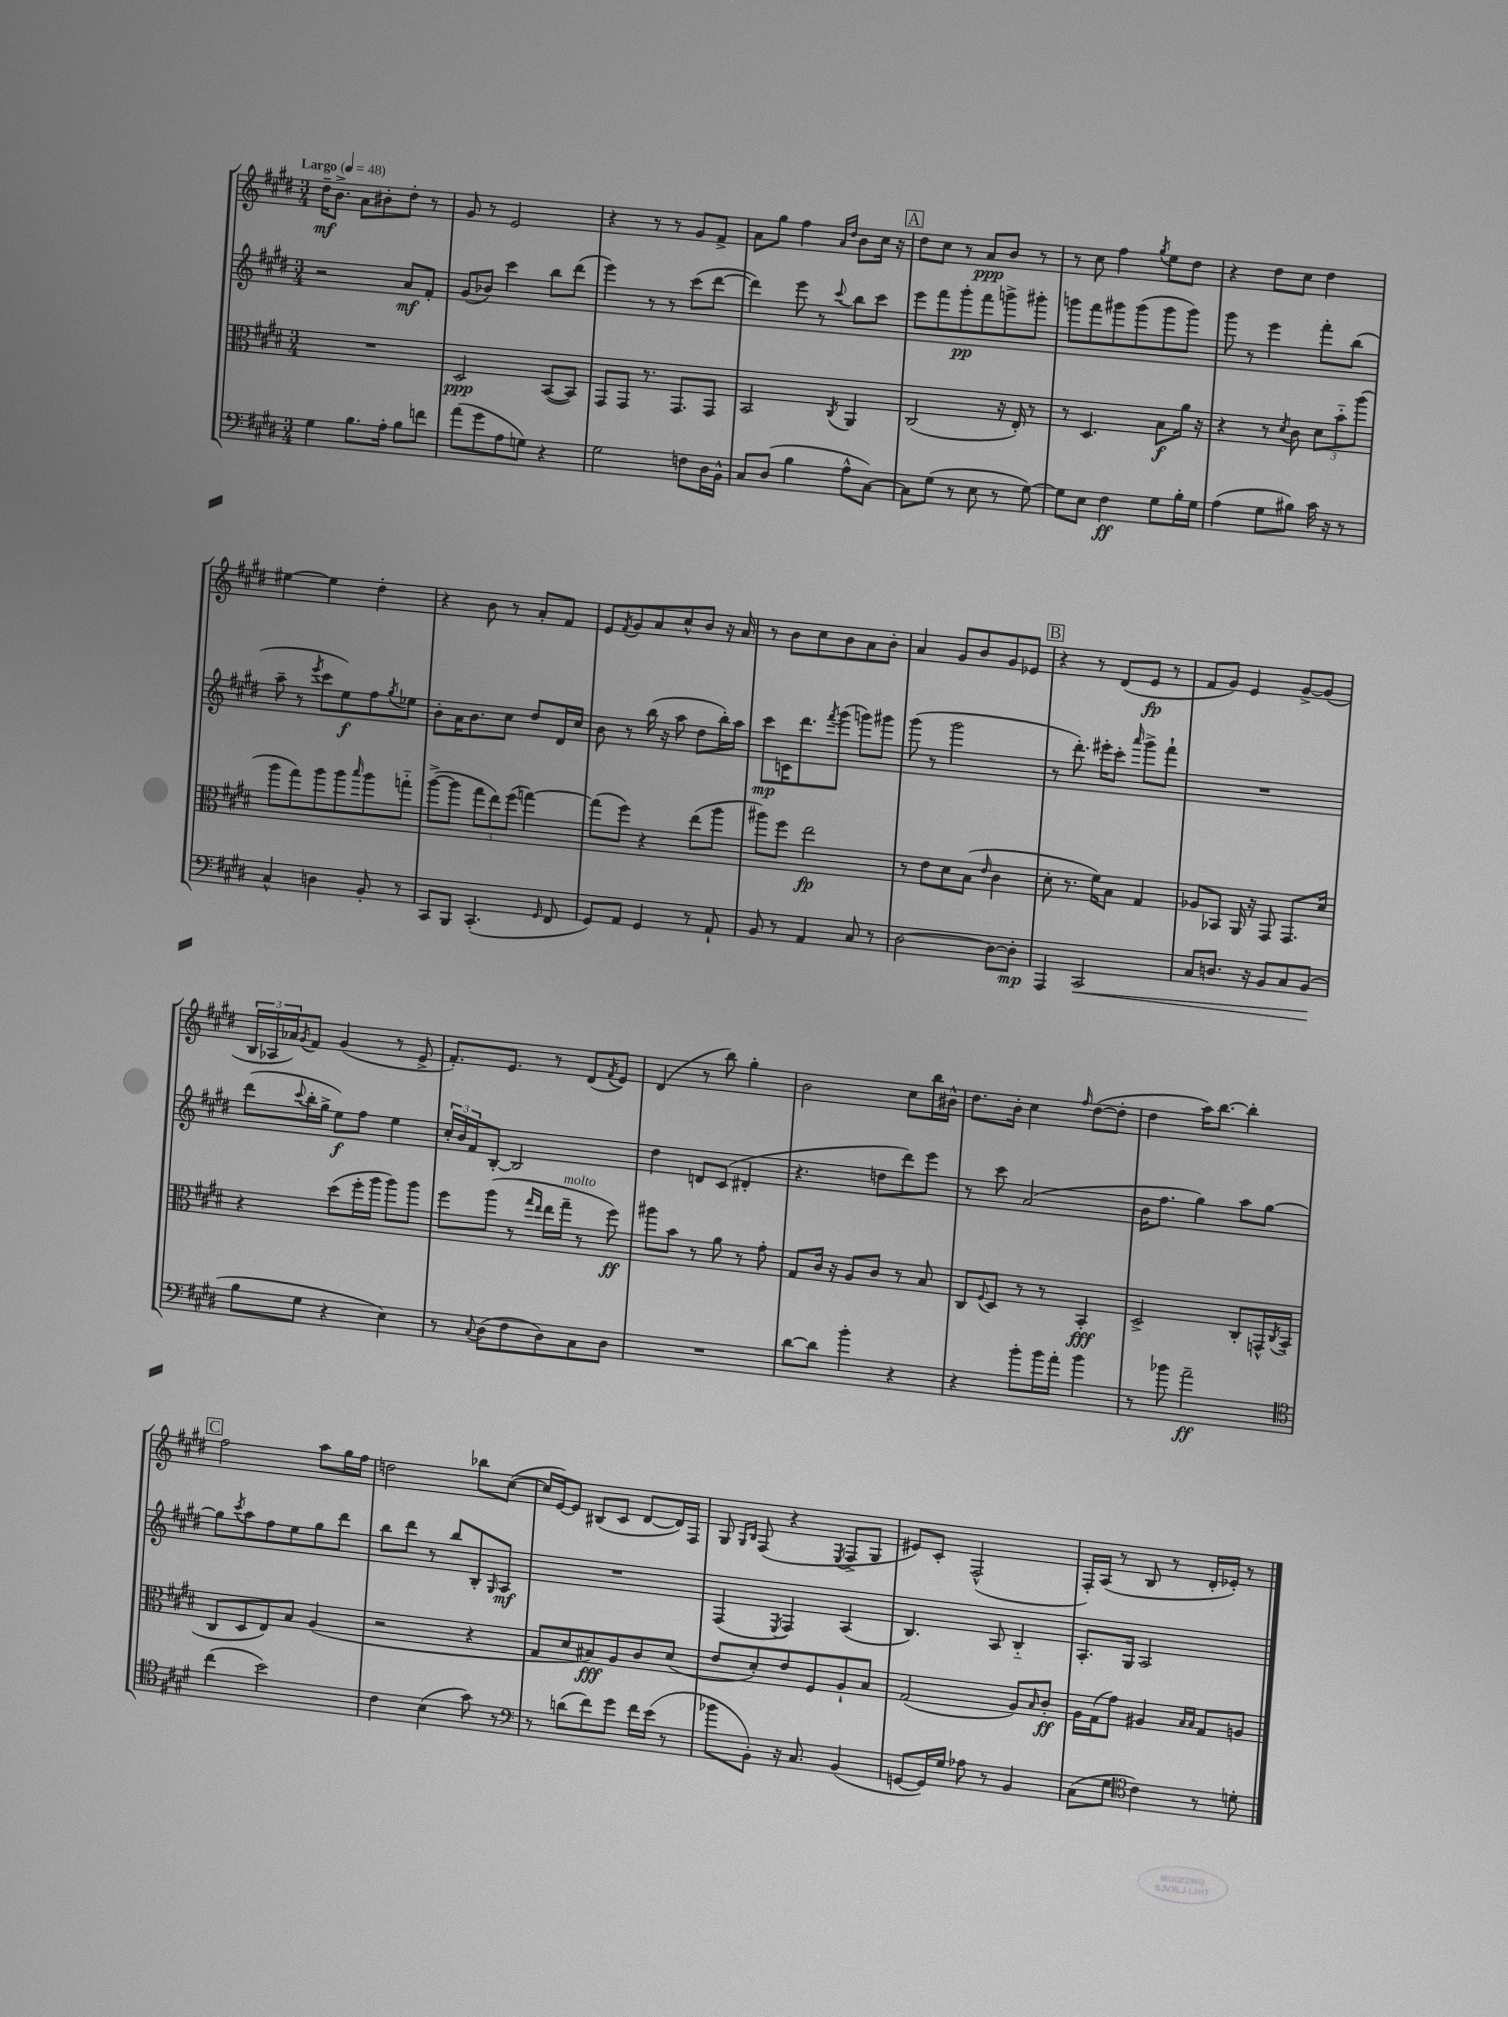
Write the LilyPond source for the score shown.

<<
\new StaffGroup <<
\new Staff = "s0" {
    \clef treble \key e \major \numericTimeSignature \time 3/4 \tempo "Largo" 4 = 48
    dis''16--\mf b'8.-> a'8 bis'8-. dis''8-. r8 |
    gis'8 r8 e'2 |
    r4 r8 r8 gis'8 fis'8-> |
    a'8 gis''8 fis''4 \grace { a'16 dis''16 } b'8 cis''16 r16 |
    \mark \markup { \box "A" } dis''8 cis''8 r8 a'8\ppp b'8 r8 |
    r8 cis''8 fis''4 \acciaccatura { gis''8 } e''8 dis''8 |
    r4 dis''8 cis''8 dis''4 |
    eis''4~ eis''4 dis''4-. |
    r4 b'8 r8 a'8-. fis'8 |
    e'8 \acciaccatura { fis'8 } gis'8 a'8 cis''8-^ b'8 r16 a'16 |
    r8 b'8 cis''8 b'8 a'8 b'8-. |
    a'4 gis'8 b'8 gis'8 ees'8 |
    \mark \markup { \box "B" } r4 r8 dis'8( e'8\fp r8 |
    fis'8 gis'8) e'4 gis'8~-> gis'8( |
    \tuplet 3/2 { b16 aes16 aes'16) } \acciaccatura { gis'8 } fis'8 gis'4( r8 e'8-> |
    fis'8.-.) e'8. r8 dis'8( \acciaccatura { fis'8 } e'8) |
    dis'4( r8 b''8) gis''4-. |
    b'2 cis''8 b''16 bis'16-^ |
    dis''8. b'16-. cis''4 \grace { fis''16 } dis''8~( dis''8-. |
    dis''4 a''16) b''8.~ b''4-. |
    \mark \markup { \box "C" } fis''2 a''8 gis''16 fis''16 |
    d''2 bes''8 cis''8~( |
    cis''16 e'16~) e'8 bis8( cis'8 dis'8~ dis'16) fis16 |
    gis8 \grace { gis16 b16 } fis8( r4 \acciaccatura { e8 } fis8-> gis8 |
    eis'8) cis'8-. fis2-^( |
    fis16-.) a16( r8 b8 r8 dis'16-. ees'16-.) r8 \bar "|." |
}
\new Staff = "s1" {
    \clef treble \key e \major \numericTimeSignature \time 3/4
    r2 a'8\mf fis'8-. |
    gis'8( bes'8) cis'''4 b''8 dis'''8( |
    e'''4) r8 r8 cis'''8( dis'''8~ |
    dis'''4) e'''8 r8 \appoggiatura { cis'''8 } b''8 cis'''8 |
    \mark \markup { \box "A" } e'''8 fis'''8 gis'''8-.\pp fis'''8 g'''8-> gis'''8-. |
    g'''8 fis'''8 gis'''8 gis'''8( gis'''8 gis'''8) |
    gis'''8 r8 e'''4 fis'''8-. b''8( |
    a''8-- r8 \acciaccatura { e'''8 } cis'''8 e''8\f) fis''8 \acciaccatura { gis''8 } ees''8 |
    b'8-. a'16 b'8. cis''8 dis''8 dis'16 cis''16 |
    b'8 r8 b''16( r16 a''8 dis''8 b''16-.) a''16 |
    cis'''8\mp c'16 dis'''8. \acciaccatura { fis'''8 } gis'''8( g'''8) gis'''8 |
    gis'''8( r8 gis'''2 |
    \mark \markup { \box "B" } r8 dis'''8.-.) eis'''16-. cis'''8-. \grace { a'''16 } gis'''8-> fis'''8-! |
    R2. |
    dis'''8( \appoggiatura { cis'''8 } b''16-. gis''16-> e''8\f) fis''8 e''4 |
    \tuplet 3/2 { cis''16-. b'16 fis'16 } b8~-. b2 |
    dis''4 d'8 cis'8( dis'4-. |
    r4. d''8 dis'''8) e'''8 |
    r8 cis'''8 a'2( |
    b'16 fis''8. gis''4) a''8 gis''8~ |
    \mark \markup { \box "C" } gis''8 \acciaccatura { cis'''8 } a''8 fis''8 e''8 gis''8 dis'''8 |
    b''8 dis'''8 r8 b''8 b8-. \grace { gis16 } a8\mf |
    R2. |
    fis4( \acciaccatura { e8 } fis4) a4( |
    b4.) a8 b4-_ |
    a8.-. gis16 a2 \bar "|." |
}
\new Staff = "s2" {
    \clef alto \key e \major \numericTimeSignature \time 3/4
    R2. |
    dis2\ppp b,8~( b,8) |
    gis,8 gis,8 r8. gis,8. gis,8 |
    b,2 \acciaccatura { cis8 } a,4 |
    \mark \markup { \box "A" } cis2( r16 e16-.) r8 |
    r8 dis4. b8\f a'16 r16 |
    r4 r8 \acciaccatura { dis'8 } cis'8 \tuplet 3/2 { dis'8 b'8-_ a''8( } |
    a''8 gis''8) a''8 a''8 \grace { b''16 } a''8 g''8-_ |
    a''8~->( a''8 \tuplet 3/2 { gis''8 e''8) fis''8( } g''4~) |
    g''8( fis''8) r4 e''8( a''8 |
    ais''8) fis''8 e''2\fp |
    r8 e'8 dis'8 b8( \grace { e'16 } cis'4 |
    \mark \markup { \box "B" } dis'8-. r8. fis'16) b8 gis4 |
    aes8 bes,8 a,16 r16 gis,8 gis,8. dis'16 |
    r4 dis''8( fis''16-. a''16 a''8) a''8 |
    fis''8 a''8( r8 \grace { gis''16 e''16 } e''16 gis''16--^\markup { \italic "molto" } r8 fis''8\ff) |
    ais''8 b'8 r8 a'8 r8 gis'8-. |
    gis8 cis'16 r16 a8 cis'8 r8 b8 |
    cis8 \appoggiatura { fis8 } dis8 r8 r8 b,4-.\fff |
    dis2-> cis8-. g,16-^ \acciaccatura { cis8 } b,16-.( |
    \mark \markup { \box "C" } cis8 dis8 e8) b8 a4( |
    r2 r4 |
    gis8 dis'8 bis8\fff) a8 cis'8 dis'8( |
    e'8 dis'8-.) e'8 fis8 a8-! b8 |
    gis2( a8) \grace { b16 } cis'8-.\ff |
    a16 gis16( gis'8) ais4 \grace { b16 b16 } gis8 a8 \bar "|." |
}
\new Staff = "s3" {
    \clef bass \key e \major \numericTimeSignature \time 3/4
    gis4 b8. a16-. b8 f'8 |
    a'8( gis'8 a8 g8) r4 |
    gis2 f8 dis16 b,16-^ |
    cis8 dis8( b4 a8-^ cis8~) |
    \mark \markup { \box "A" } cis8 gis8( r8 e8 r8 gis8~) |
    gis8 e8 fis4\ff gis8 b16-. gis16 |
    a4( gis8 bis8) cis'16 r16 r8 |
    cis4-^ d4 b,8-. r8 |
    cis,8 b,,8 cis,4.-.( \grace { gis,16 } fis,8 |
    gis,8) a,8 gis,4 r8 a,8-! |
    b,8 r8 a,4 cis8 r8 |
    dis2~ dis8~ dis8-.\mp |
    \mark \markup { \box "B" } a,,4 cis,2\< |
    cis8 d8. r16 b,8 cis8 b,8\!( |
    b8 gis8 r4 e4) |
    r8 \appoggiatura { cis8 } dis8( fis8 dis8) cis8 dis8 |
    R2. |
    dis'8~ dis'8 b'4-. r4 |
    r4 b'8-. b'16 a'16-. b'4 |
    r8 bes'8 a'2--\ff |
    \mark \markup { \box "C" } \clef tenor cis''4( b'2) |
    cis'4 b4( gis'8) r8 |
    \clef bass r8 d'8( fis'8) gis'8 fis'16 e'16( r8 |
    bes'8 b,8-.) r16 cis8. b,4( |
    g,8~ g,16) gis16 aes8 r8 b,4 |
    cis8( gis8 \clef tenor cis'4) r8 d'8-. \bar "|." |
}
>>
>>
\layout { \context { \Score \remove "Bar_number_engraver" } }
